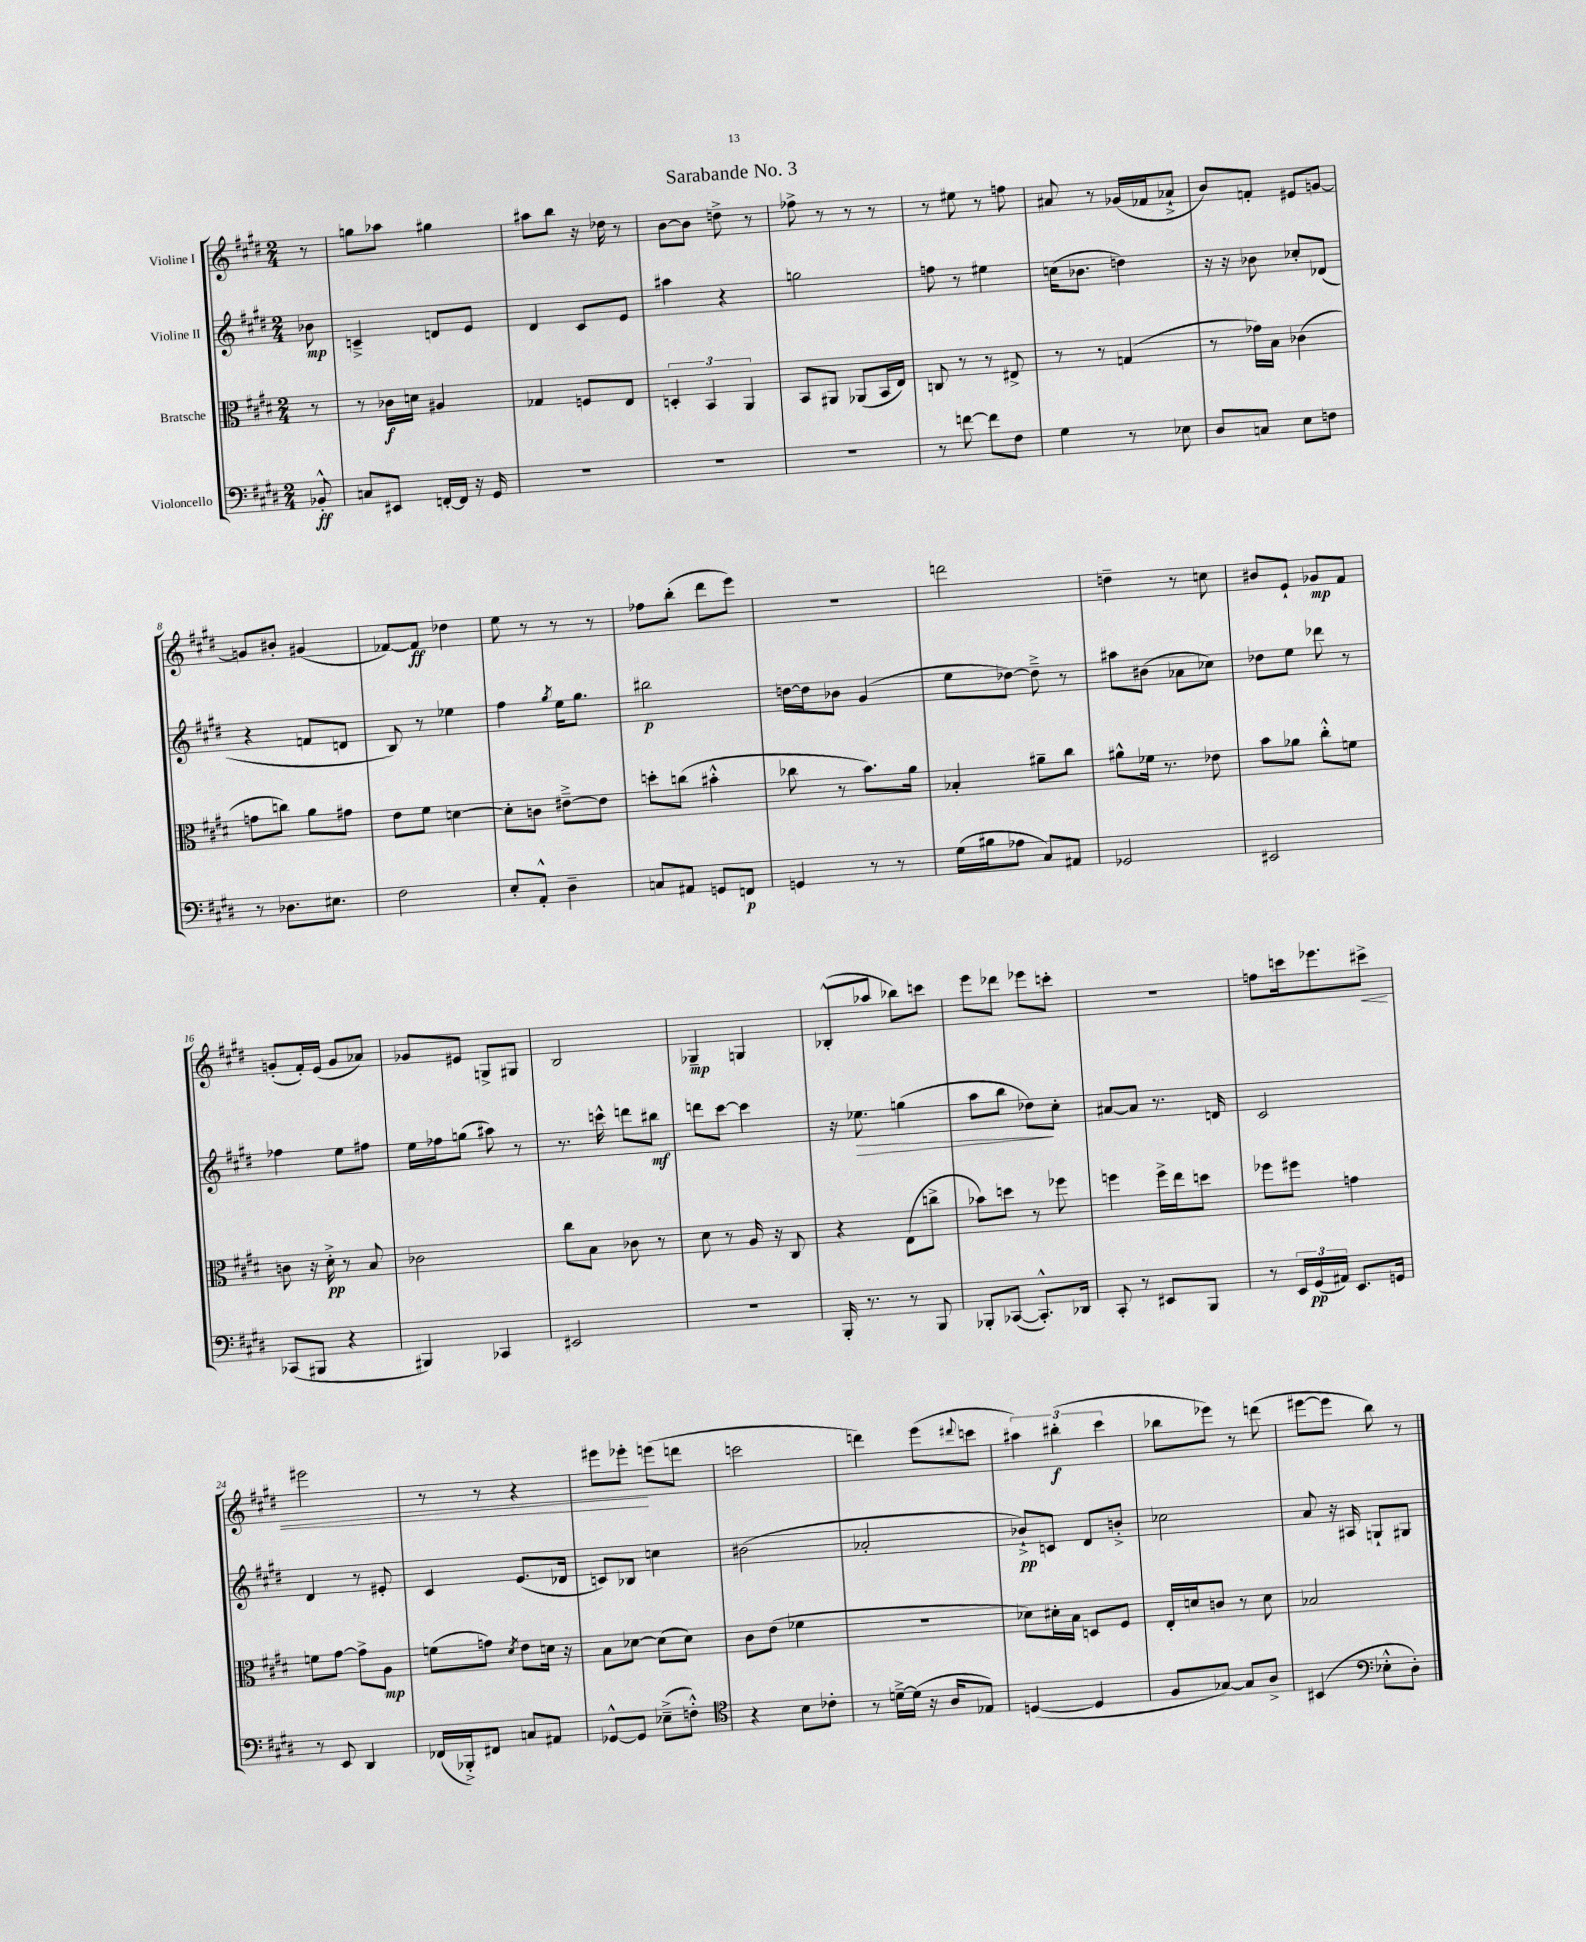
\header { title = "Sarabande No. 3" }
<<
\new StaffGroup <<
\new Staff = "s0" \with { instrumentName = "Violine I" } {
    \clef treble \key e \major \numericTimeSignature \time 2/4 \partial 8
    r8 |
    g''8 aes''8 gis''4 |
    ais''8 b''8 r16 des''16 r8 |
    b'8~ b'8 d''8-> r8 |
    fes''8-> r8 r8 r8 |
    r8 eis''8 r8 f''8 |
    ais'8 r8 ges'16( fes'16 aes'8-!-> |
    b'8) f'8-. eis'8 g'8~ |
    g'8 bis'8-. gis'4( |
    fes'8~) fes'8\ff des''4 |
    e''8 r8 r8 r8 |
    fes''8 b''8-.( dis'''8 e'''8) |
    r2 |
    d'''2 |
    d''4-- r8 c''8 |
    bis'8 e'8-! ges'8\mp fis'8 |
    g'8-.( fis'16-.) e'16( g'8 aes'8) |
    ges'8 eis'8 g8-> gis8 |
    b2 |
    ges4--\mp g4 |
    bes8-.-^( aes''8 bes''8) c'''8 |
    e'''8 des'''8 ees'''8 c'''8-. |
    r2 |
    f''8 c'''16 ees'''8. cis'''8->\< |
    eis'''2 |
    r8 r8 r4 |
    eis'''8 ees'''8-.\! e'''8( d'''8 |
    c'''2 |
    d'''4) e'''8( \appoggiatura { dis'''8 } c'''8 |
    \tuplet 3/2 { ais''4) bis''4-.\f( cis'''4 } |
    bes''8 ees'''8) r8 d'''8( |
    eis'''8~ eis'''8 b''8) r8 \bar "|." |
}
\new Staff = "s1" \with { instrumentName = "Violine II" } {
    \clef treble \key e \major \numericTimeSignature \time 2/4 \partial 8
    bes'8\mp |
    c'4---> d'8 e'8 |
    dis'4 cis'8 e'8 |
    ais''4 r4 |
    g''2 |
    f''8 r8 eis''4 |
    c''16( bes'8. d''4) |
    r16 r16 bes'8 ces''8-. des'8( |
    r4 f'8 d'8 |
    b8) r8 ees''4 |
    fis''4 \acciaccatura { gis''8 } e''16 gis''8. |
    bis''2\p |
    d''16~ d''16 bes'8 gis'4( |
    e''8 des''8~) des''8---> r8 |
    ais''8 bis'8( aes'8 ces''8) |
    des''8 e''8 des'''8 r8 |
    fes''4 e''8 fis''8 |
    e''16 fes''16 g''8( ais''8) r8 |
    r8. c'''16-^ d'''8 bis''8\mf |
    d'''8 cis'''8~ cis'''4 |
    r16 ees''8.\> g''4( |
    a''8 b''8 des''8\!) cis''8-. |
    ais'8~ ais'8 r8. d'16 |
    cis'2 |
    dis'4 r8 eis'8-. |
    cis'4 e'8.( des'16 |
    c'8) bes8 c''4 |
    bis'2( |
    aes'2-. |
    bes'8-!->\pp) c'8 dis'8 b'8-.-> |
    ces''2 |
    a'8 r16 ais16 g8-! gis8 \bar "|." |
}
\new Staff = "s2" \with { instrumentName = "Bratsche" } {
    \clef alto \key e \major \numericTimeSignature \time 2/4 \partial 8
    r8 |
    r8 ces'16\f d'16 ais4 |
    ges4 f8 e8 |
    \tuplet 3/2 { d4-. b,4 a,4 } |
    b,8 ais,8 aes,8( b,16 e16) |
    c8 r8 r8 eis8-> |
    r8 r8 g4( |
    r8 ges'16) b16 ces'4( |
    g'8 c''8) a'8 gis'8 |
    e'8 fis'8 d'4~ |
    d'8-. c'8 eis'8~---> eis'8 |
    d''8-. c''8( bis'4-.-^ |
    ces''8 r8 b'8.) a'16 |
    bes4-. ais'8-- cis''8 |
    ais'8-^ fes'16 r8. ees'8 |
    b'8 aes'8 cis''8-.-^ f'8 |
    c'8 r16 dis'16-.->\pp r8 b8 |
    ces'2 |
    cis''8 b8 ces'8 r8 |
    dis'8 r8 a16 r16 cis8 |
    r4 e8( c''8-> |
    bes'8) d''8 r8 fes''8 |
    f''4 f''16-> e''16 d''8 |
    fes''8 fis''8 g'4 |
    f'8 gis'8~ gis'8-> a8\mp |
    f'8( g'8) \acciaccatura { dis'8 } e'8 d'16 r16 |
    b8 des'8~ des'8( des'8) |
    cis'8 e'8( fes'4 |
    R2 |
    des'8) dis'16-. b16 d8 fis8 |
    e16-. d'16 c'8 r8 d'8 |
    bes2 \bar "|." |
}
\new Staff = "s3" \with { instrumentName = "Violoncello" } {
    \clef bass \key e \major \numericTimeSignature \time 2/4 \partial 8
    bes,8-.-^\ff |
    c8 eis,8 f,16~-. f,16 r16 gis,16 |
    R2 |
    R2 |
    R2 |
    r8 f'8~ f'8 fis8 |
    gis4 r8 ees8 |
    dis8 c8 e8 f8 |
    r8 des8. eis8. |
    fis2 |
    e8-. a,8-.-^ dis4-- |
    c8 ais,8 g,8 f,8\p |
    g,4 r8 r8 |
    gis16( bis16 aes8 cis8) ais,8 |
    ges,2 |
    eis,2 |
    ces,8( bis,,8 r4 |
    bis,,4) ces,4 |
    eis,2 |
    R2 |
    b,,16-. r8. r8 b,,8 |
    bes,,8-. ces,8~( ces,8.-.-^) des,16 |
    cis,8-. r8 eis,8 b,,8 |
    r8 \tuplet 3/2 { e,16 gis,16\pp( ais,16) } e,8. g,16 |
    r8 e,8 dis,4 |
    fes,16( bes,,16-.->) fis,8 c8 ais,8 |
    ges,8~-^ ges,8 ees8--->( f8-.-^) |
    \clef tenor r4 b8 ces'8-. |
    r8 d'16~---> d'16( r16 a16 ees8) |
    d4~( d4 |
    fis8 ges8~) ges8 a8-> |
    bis,4( \clef bass ees8-.-^ dis8-.) \bar "|." |
}
>>
>>
